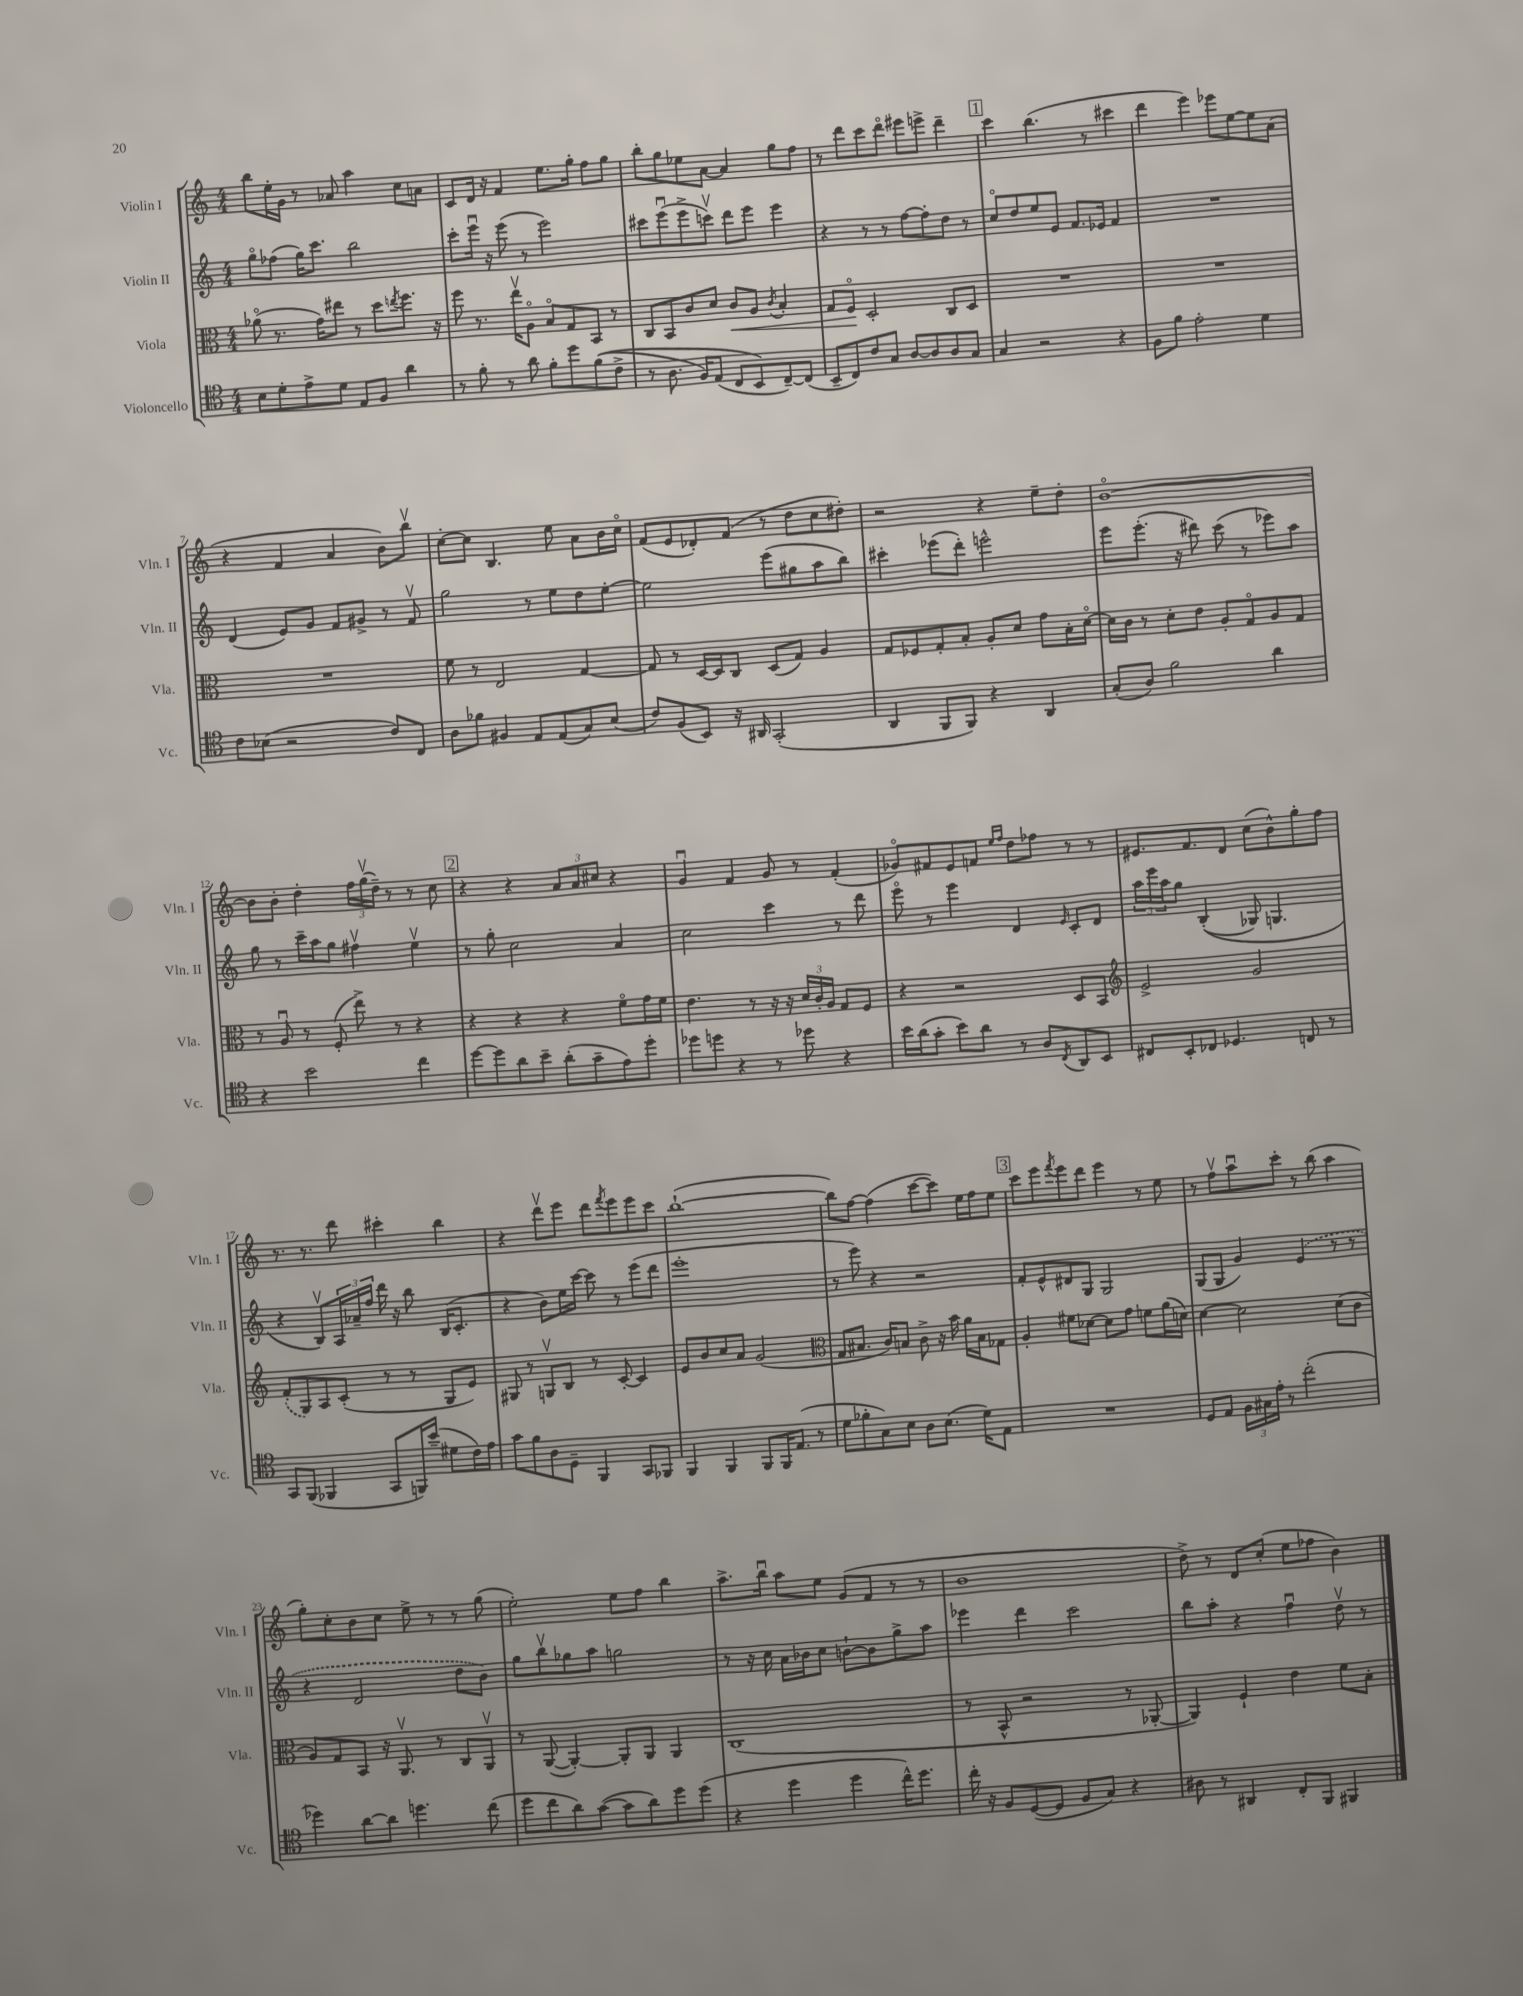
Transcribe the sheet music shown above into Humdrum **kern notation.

**kern	**kern	**kern	**kern
*staff4	*staff3	*staff2	*staff1
*clefC4	*clefC3	*clefG2	*clefG2
*k[]	*k[]	*k[]	*k[]
*M4/4	*M4/4	*M4/4	*M4/4
8B	(8a-o	8ggo	8bb
8d'	8.r	(8ff-	16ee'
.	.	.	16g
8e^	.	16gg)	8r
.	16g)	8.ccc	.
8d	8ee#	.	8a-
8E	8r	2bb	4aa
8F	8dd	.	.
.	8qee	.	.
4a	8.ff	.	8cc
.	.	.	8a
.	16r	.	.
=	=	=	=
8r	8ff	8ccc'	8c
8f'	8.r	16eeeu	16d
.	.	16r	16r
8r	.	(8eee	4f
.	16eev	.	.
8a	8Ao	8r	.
8f'	8Bo	2eee)	8.ee
8dd	8G	.	.
.	.	.	16gg'
&((8f	8BB	.	8ff
8c^	8r	.	8gg
=	=	=	=
8r	8C	8ccc#	8bb'
8.A	8BB	(8eeeu	8gg
.	8c	8eee^	8ee-
16F)	.	.	.
(8E	8d	8cccv)	[8a
8C	8c	8ddd	4a]
8BB&)	8A	8eee	.
.	8qc	.	.
[8C~)	4B'	4eee	8gg
(8C]	.	.	8ff
=	=	=	=
8BB~	8G	4r	8r
8C)	8Fo	.	8ddd
8c	2D'	8r	8ccc
8G	.	8r	8dddo
[8A	.	[8ff	8eee#
8A]	.	8ff']	8eee^
8A	8C	8dd	4ddd~
8G	8D	8r	.
=	=	=	=
4G	1r	8cco	4ccc
.	.	8dd	.
2r	.	8ee	(4.bb
.	.	8e	.
.	.	8.f	.
.	.	.	8r
.	.	16e-	.
4r	.	4f	4ccc#
=	=	=	=
8F	1r	1r	4ddd
8f	.	.	.
2e'	.	.	4eee)
.	.	.	8eee-
.	.	.	[8ee
4d	.	.	8ee]
.	.	.	(8a
=	=	=	=
8c	1r	(4d	4r
(8B-	.	.	.
2r	.	8e)	4f
.	.	8g	.
.	.	8f	4a
.	.	8g#^	.
8c)	.	8r	8b)
8C	.	8fv	8bbv
=	=	=	=
8A	8f	2gg	[8cc'
8f-	8r	.	8cc]
4F#	2E	.	4.B
8E	.	8r	.
(8E	.	8ee	8ee
8G)	[4G	8dd	8a
(8B	.	[8ee'	16b
.	.	.	16cco
=	=	=	=
8c)	8G]	2ee]	(8f
(8F	8r	.	8e
8BB)	[16D	.	8d-')
.	16D]	.	.
16r	8C	.	(8f
16AA#	.	.	.
(2GG'	(8D	(8eee	8r
.	8G)	8gg#	8dd
.	4A	8aa	8cc
.	.	8bb)	8dd#')
=	=	=	=
4AA	8G	4ccc#'	2r
.	8F-	.	.
8FF	8G'	(8eee-	.
8FF)	8B'	8ddd')	.
4r	8A'	2eee^^	4r
.	8d	.	.
4AA	8g	.	8ee~
.	16B'	.	8dd'
.	[16do	.	.
=	=	=	=
(8G'	16d]	8eee	[1bo
.	16c	.	.
8A)	8r	(8.eee'	.
2f	8d'	.	.
.	.	16r	.
.	8e	8ddd#)	.
.	8A'	(8ccc	.
.	8Go	8r	.
4a	8A	8eee-)	.
.	8G	8aa	.
=	=	=	=
4r	8r	8gg	8b]
.	8Au	8r	8b'
2b	8r	16ccc~	4dd'
.	.	16aa	.
.	(8F'	8gg	.
.	8ee^)	4ff#v	24ff
.	.	.	(24ggv
.	.	.	24dd~)
.	8r	.	8r
4cc	4r	4eev	8r
.	.	.	8cc
=	=	=	=
[8dd	4r	8r	4r
8dd]	.	8gg'	.
8a	4r	2cc	4r
8b~	.	.	.
(8a'	4r	.	12a
.	.	.	12a
8g~	.	.	.
.	.	.	12cc#
8e)	8fo	4a	4r
8dd'	16g	.	.
.	16f	.	.
=	=	=	=
8dd-	4.e	2cc	4gu
8dd	.	.	.
4r	.	.	4f
.	8r	.	.
8r	16r	4ccc	8g
.	16r	.	.
8dd-	24d	.	8r
.	24c'	.	.
.	24A	.	.
4r	8G	8r	(4f'
.	8F	8ddd	.
=	=	=	=
16b	4r	8eeeo	8g-o)
(16a	.	.	.
8g'	.	8r	8f#
8b)	2r	4eee	8e
8a	.	.	8f
.	.	.	16qqee
.	.	.	16qqff
8r	.	4d	8dd
8A	.	.	8ff-
8qC	.	16qqe	.
8AA	8D	8c'	8r
8BB	8BB	8d	8r
=	=	=	=
*	*clefG2	*	*
8C#	2e^	24aa	8.e#
.	.	24eee	.
.	.	24aa	.
8BB'	.	8gg	.
.	.	.	8.f
8C-	.	&((4B'	.
4.D-	.	.	8d
.	2g	8G-)	(8cc
.	.	4.G	8b^^)
8C	.	.	8gg'
8r	.	.	8ff
=	=	=	=
8GG	(8f'	4r	8.r
(8FF	8G)	.	.
.	.	.	8.r
4FF-	8A	8Bv&)	.
.	(8c'	24A	8ddd
.	.	24a-~	.
.	.	24ff	.
8GG	8r	16ddd	4ccc#'
.	.	16r	.
16FF)	8r	8bb	.
(16b~	.	.	.
8d#	8G	(16B	4bb
.	.	8.c'	.
16c)	8e)	.	.
16e	.	.	.
=	=	=	=
8g	8G#	4r	4r
8f	8r	.	.
8A	8Gv	8b)	8dddv
8D~	8B	16ee	8eee
.	.	[16ccc	.
4FF	8r	8ccc]	8ddd
.	.	.	8qfff
.	[8c'	8r	8eee
8GG	4c]	(8eee	8eee
8FF-	.	8ddd	8ccc
=	=	=	=
4FF	8e	1eee'	([1bb`
.	8b	.	.
4FF	8cc	.	.
.	8a	.	.
8FF	(2g	.	.
16FF	.	.	.
(8.E	.	.	.
8r	.	.	.
=	=	=	=
*	*clefC3	*	*
8d	8G	8r	8bb])
8f-'	8.B#	8eee)	[8ff
8G)	.	4r	(4ff]
.	16c)	.	.
8B	8B	.	.
8A	8c^	2r	[8ccc
(8.B	16r	.	8ccc])
.	16b	.	.
.	16a	.	16ee
16d)	16B	.	16ff
8E	8G-	.	8ee
=	=	=	=
1r	4A'	8f'	8ccc
.	.	8e^^	8eee
.	.	.	8qfff
.	8f#	8d#	8eee
.	[8d-	8G	8ddd
.	8d-]	2G	4eee
.	8g	.	.
.	8f	.	8r
.	(16a	.	8ee
.	16d)	.	.
=	=	=	=
8D	[4d	(8G	8r
8E	.	8G	8ffv
24F	2d]	4g)	8aau
24G#	.	.	.
24e'	.	.	.
8r	.	.	8ccc'
(2cc'	.	(4e	8r
.	.	.	(8bb
.	(8d	8r	4aa
.	8c	8r	.
=	=	=	=
4dd-)	8A)	4r	8gg')
.	8G	.	8cc'
[8a	8BB	2d	8b
8a]	16r	.	8cc
.	8.AAv	.	.
4.dd	.	.	8ee^
.	8r	.	8r
.	8C	8dd	8r
(8cc	8AAv	8b)	(8gg
=	=	=	=
8dd	8r	8gg	2ee')
8cc	([8AA	8bbv	.
8a)	4AA'_)	8gg-	.
([8g	.	8aa	.
8g]	8AA']	2gg	8ee
8a)	8AA	.	8ff
8dd	4AA	.	4bb
(8dd	.	.	.
=	=	=	=
4r	(1C	8r	8.aa^
.	.	16r	.
.	.	16cc	16bbu
4dd	.	16a	8aa
.	.	16b-	.
.	.	8cc	8ee
4dd	.	[8b`	(8g
.	.	8b]	8f
16cc^^)	.	8gg^	8r
8.dd	.	.	.
.	.	8aa	8r
=	=	=	=
16cc'	8r	4eee-	1b
16r	.	.	.
8F	8BB^^	.	.
([8D	2r	4ddd	.
8D]	.	.	.
8F	.	2ccc	.
8G)	.	.	.
4r	8r	.	.
.	[8AA-'	.	.
=	=	=	=
8A#	4AA-])	8bb	8dd^)
8r	.	8aa'	8r
4AA#	4F`	4r	8d
.	.	.	(8cc'
8C'	4e	4ffu	8ee
8FF	.	.	8ff-
4FF#	8f	8ddv	4b)
.	8B'	8r	.
==	==	==	==
*-	*-	*-	*-
